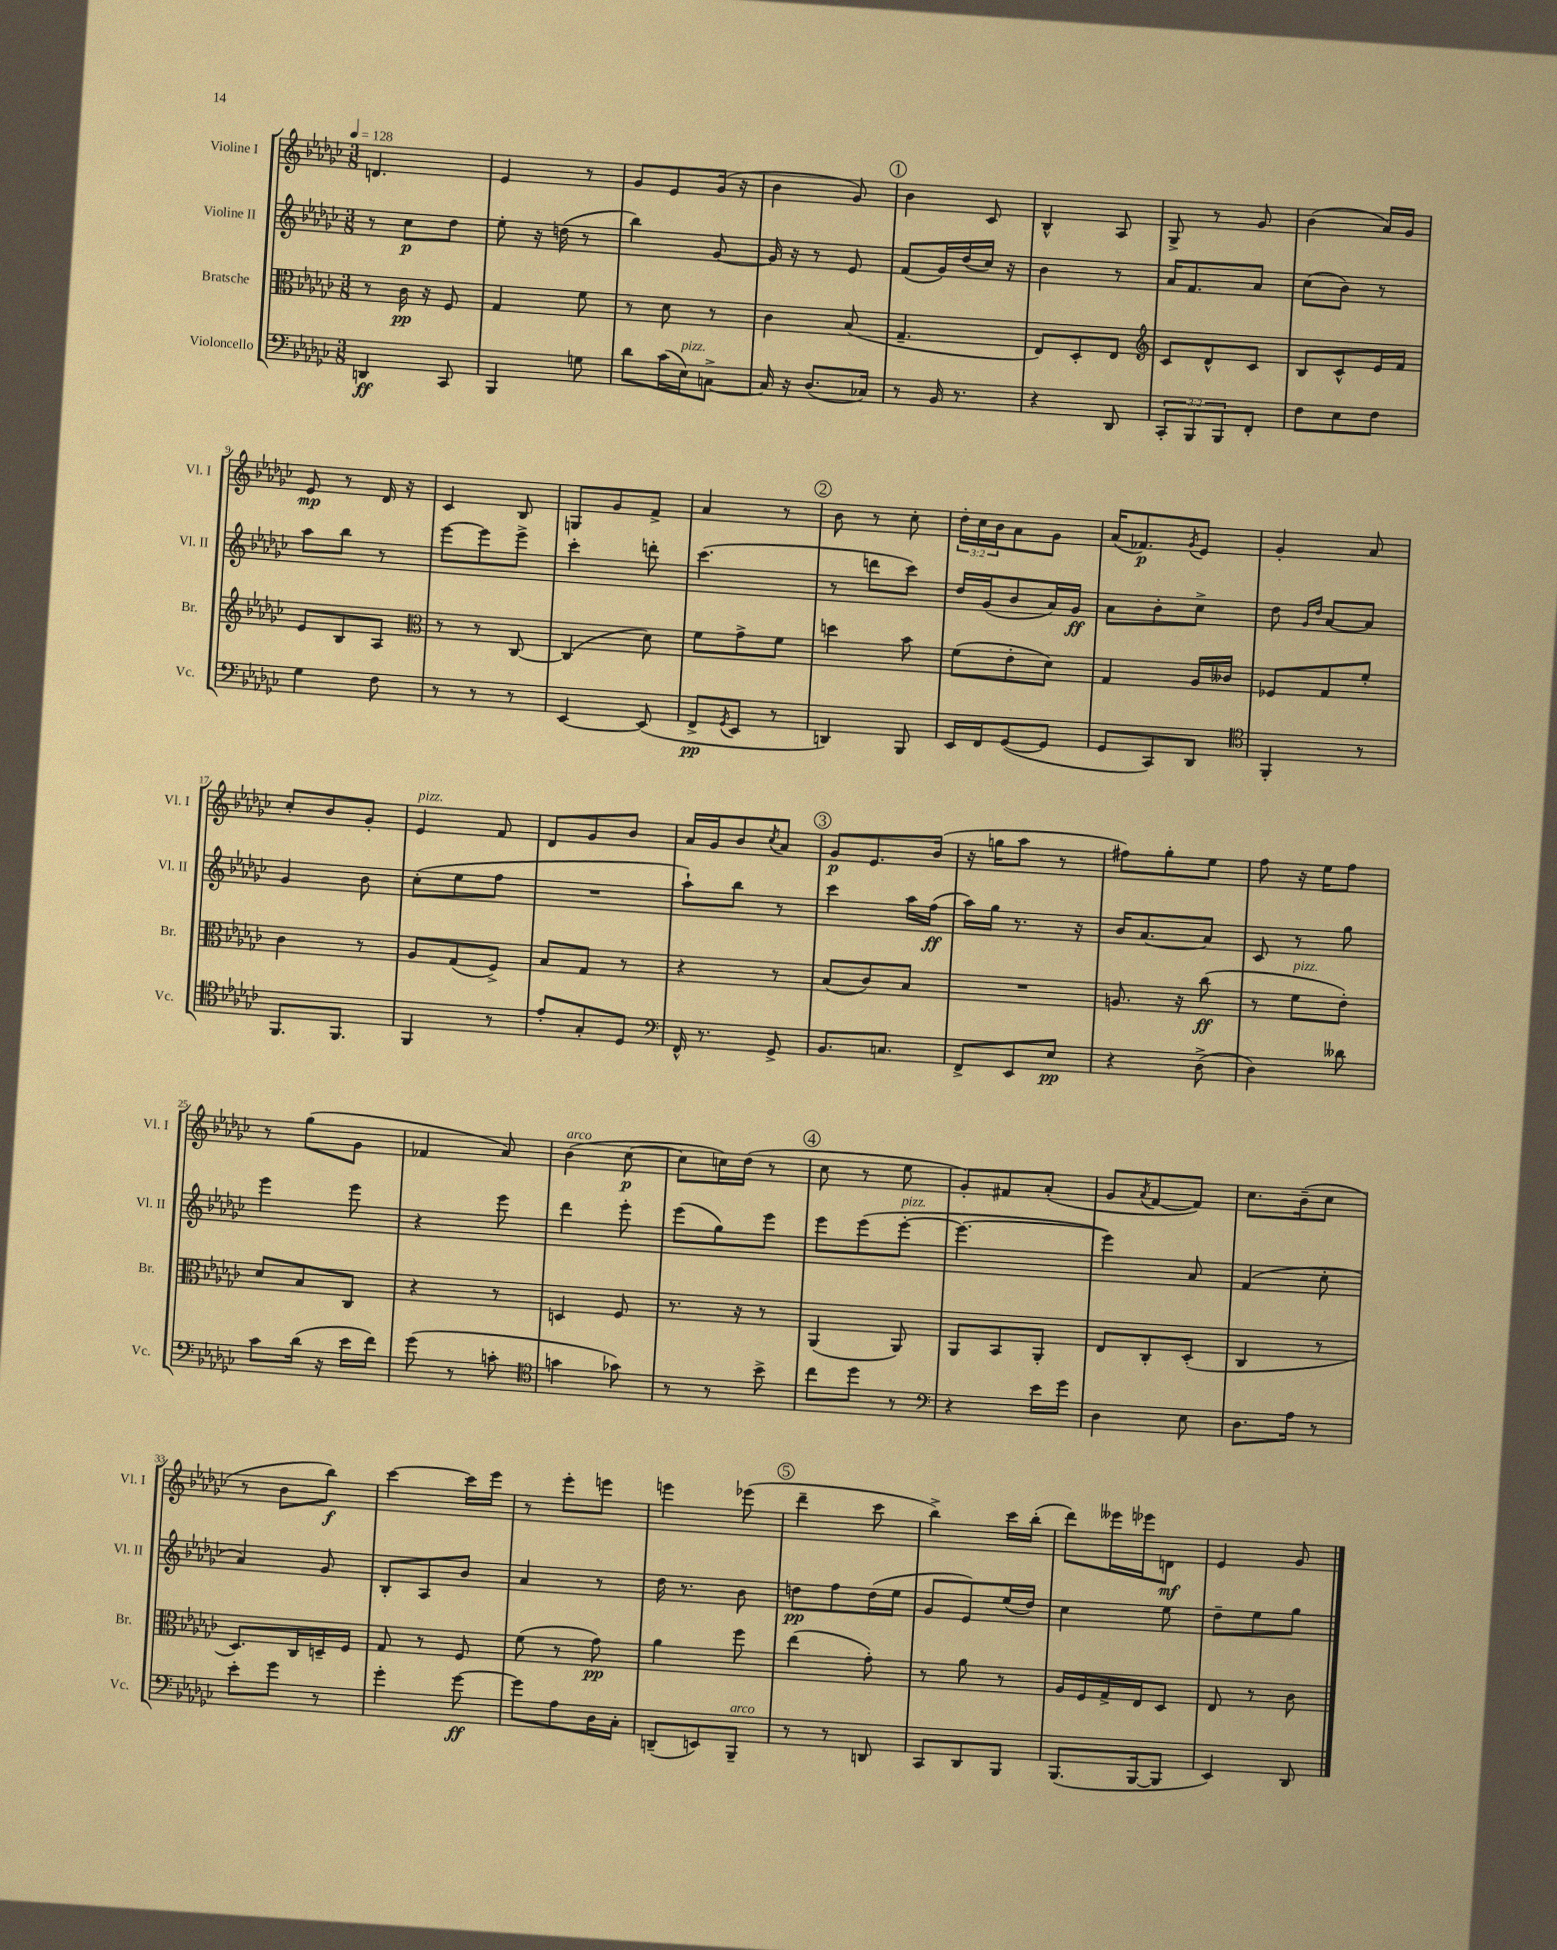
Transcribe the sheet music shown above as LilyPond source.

<<
\new StaffGroup <<
\new Staff = "s0" \with { instrumentName = "Violine I" shortInstrumentName = "Vl. I" } {
    \clef treble \key ges \major \numericTimeSignature \time 3/8 \override Staff.TupletNumber.text = #tuplet-number::calc-fraction-text \tempo 4 = 128
    d'4. |
    ees'4 r8 |
    ges'8 ees'8 ges'16( r16 |
    bes'4 ges'8) |
    \mark \markup { \circle "1" } bes'4 ces'8 |
    bes4-^ aes8 |
    ges8-> r8 ges'8 |
    bes'4( aes'16) ges'16 |
    ees'8\mp r8 des'16 r16 |
    ces'4 bes8 |
    g8 ges'8 f'8-> |
    aes'4 r8 |
    \mark \markup { \circle "2" } bes'8 r8 ces''8-. |
    \tuplet 3/2 { des''16-. ces''16 bes'16 } aes'8 ges'8 |
    aes'16( fes'8.\p) \acciaccatura { ges'8 } ees'8 |
    ges'4-. aes'8 |
    ces''8-. bes'8 ges'8-. |
    ees'4^\markup { \italic "pizz." } f'8 |
    des'8 ges'8 bes'8 |
    aes'16 ges'16 bes'8 \acciaccatura { ces''8 } aes'8 |
    \mark \markup { \circle "3" } ges'8\p ees'8. bes'16( |
    r16 g''16 aes''8 r8 |
    fis''8) ges''8-. ees''8 |
    f''8 r16 ees''16 f''8 |
    r8 ges''8( ges'8 |
    fes'4 aes'8) |
    bes'4^\markup { \italic "arco" }( ces''8~\p |
    ces''8 c''16) des''16( r8 |
    \mark \markup { \circle "4" } ces''8 r8 ees''8 |
    ges'8-.) fis'8 aes'8-.( |
    ges'8 \acciaccatura { aes'8 } f'8~ f'8) |
    ces''8. bes'16--( ces''8 |
    r8 bes'8 bes''8\f) |
    ces'''4~ ces'''16 ees'''16 |
    r8 ees'''8-. e'''8 |
    e'''4 ees'''8( |
    \mark \markup { \circle "5" } des'''4-- ces'''8 |
    bes''4->) ces'''16 bes''16-.( |
    des'''8) eeses'''16 ees'''16 d'8\mf |
    ees'4 ges'8 \bar "|." |
}
\new Staff = "s1" \with { instrumentName = "Violine II" shortInstrumentName = "Vl. II" } {
    \clef treble \key ges \major \numericTimeSignature \time 3/8
    r8 ces''8\p des''8 |
    ees''8-. r16 d''16( r8 |
    bes''4) ges'8~ |
    ges'16 r16 r8 ees'8 |
    \mark \markup { \circle "1" } f'8( ges'16) des''16( ces''16) r16 |
    bes'4 r8 |
    aes'16 f'8. aes'8 |
    ces''8( bes'8) r8 |
    aes''8 bes''8 r8 |
    ees'''8~ ees'''8 ees'''8-> |
    ces'''4-. d'''8-. |
    ces'''4.( |
    \mark \markup { \circle "2" } r8 d'''8 ces'''8) |
    des''16 ges'16( bes'8 aes'16) ges'16\ff |
    aes'8 bes'8-. ces''8-> |
    des''8 \grace { ges'16 des''16 } aes'8~ aes'8 |
    ges'4 bes'8 |
    ces''8-.( ees''8 f''8 |
    R4. |
    aes''8-!) bes''8 r8 |
    \mark \markup { \circle "3" } ces'''4 aes''16 f''16\ff( |
    aes''16) ges''16 r8. r16 |
    bes'16 aes'8.~ aes'8 |
    ces'8 r8 ges''8 |
    ees'''4 ees'''8 |
    r4 ees'''8 |
    des'''4 ees'''8-. |
    ees'''8( ges''8) ees'''8 |
    \mark \markup { \circle "4" } ees'''8 ees'''8( ees'''8~-.^\markup { \italic "pizz." } |
    ees'''4.~ |
    ees'''4) aes'8 |
    f'4( ces''8-. |
    aes'4) ges'8 |
    bes8-. aes8 bes'8 |
    aes'4 r8 |
    des''16 r8. bes'8 |
    \mark \markup { \circle "5" } d''8\pp f''8 d''16( ees''16 |
    ges'8 ees'8) ees''16( des''16) |
    ces''4 ees''8 |
    des''8-- ees''8 ges''8 \bar "|." |
}
\new Staff = "s2" \with { instrumentName = "Bratsche" shortInstrumentName = "Br." } {
    \clef alto \key ges \major \numericTimeSignature \time 3/8
    r8 ces'16\pp r16 f8 |
    ges4 f'8 |
    r8 des'8 r8 |
    ces'4 bes8( |
    \mark \markup { \circle "1" } ges4.-- |
    ees8) des8-. ees8 |
    \clef treble ces'8 des'8-^ ces'8 |
    bes8 ces'8-^ ees'16 f'16 |
    ees'8 bes8 aes8 |
    \clef alto r8 r8 ces8~ |
    ces4( des'8) |
    f'8 ges'8-> f'8 |
    \mark \markup { \circle "2" } d''4 bes'8 |
    f'8( ees'8-. des'8) |
    ges4 aes16 ceses'16 |
    fes8 ges8 f'8-. |
    ces'4 r8 |
    aes8 ges8( f8->) |
    bes8 ges8 r8 |
    r4 r8 |
    \mark \markup { \circle "3" } bes8( ces'8) bes8 |
    R4. |
    a8. r16 ces''8\ff( |
    r8 f'8^\markup { \italic "pizz." } ees'8-.) |
    des'8 bes8 ces8 |
    r4 r8 |
    d4 f8 |
    r8. r16 r8 |
    \mark \markup { \circle "4" } aes,4( aes,8) |
    aes,8 bes,8 aes,8-. |
    ees8 ces8-. des8-.( |
    ces4 r8 |
    des8.) ces16 d16-- f16 |
    ges8 r8 f8 |
    f'8( r8 ges'8\pp) |
    aes'4 f''8 |
    \mark \markup { \circle "5" } ees''4( ges'8-.) |
    r8 aes'8 r8 |
    aes16 f16 ges16-> ees16 des8 |
    ees8 r8 ces'8 \bar "|." |
}
\new Staff = "s3" \with { instrumentName = "Violoncello" shortInstrumentName = "Vc." } {
    \clef bass \key ges \major \numericTimeSignature \time 3/8 \override Staff.TupletNumber.text = #tuplet-number::calc-fraction-text
    d,4\ff ces,8 |
    bes,,4 g8 |
    des'8 ces'16( ees16^\markup { \italic "pizz." }) c8~-> |
    c16 r16 des8.( ces16) |
    \mark \markup { \circle "1" } r8 bes,16 r8. |
    r4 des,8 |
    \tuplet 3/2 { ces,8-. bes,,8 bes,,8 } f,8-. |
    f8 ees8 f8 |
    ges4 f8 |
    r8 r8 r8 |
    ees,4~ ees,8( |
    f,8->\pp \acciaccatura { ges,8 } ees,8 r8 |
    \mark \markup { \circle "2" } d,4) bes,,8 |
    ees,16 f,16 ges,8~( ges,8 |
    ges,8 ces,8) des,8 |
    \clef tenor f,4-. r8 |
    f,8. f,8. |
    f,4 r8 |
    ees'8-. ges8-. des8 |
    \clef bass f,16-^ r8. ges,8-> |
    \mark \markup { \circle "3" } bes,8. c8. |
    f,8-> ees,8 ees8\pp |
    r4 des8->( |
    des4) deses'8 |
    ces'8 des'16( r16 ees'16 f'16) |
    ges'8( r8 c'8-. |
    \clef tenor g'4 ges'8) |
    r8 r8 bes'8-> |
    \mark \markup { \circle "4" } ces''8 des''8 r8 |
    \clef bass r4 ees'16 ges'16 |
    des4 ees8 |
    des8. aes16 r8 |
    ees'8-. ges'8 r8 |
    ges'4-. ges'8~\ff |
    ges'8 aes8 des16 ces16-. |
    d,8--( e,8) bes,,8--^\markup { \italic "arco" } |
    \mark \markup { \circle "5" } r8 r8 d,8 |
    ces,8 des,8 bes,,8 |
    bes,,8.( bes,,16~ bes,,8 |
    ees,4) des,8 \bar "|." |
}
>>
>>
